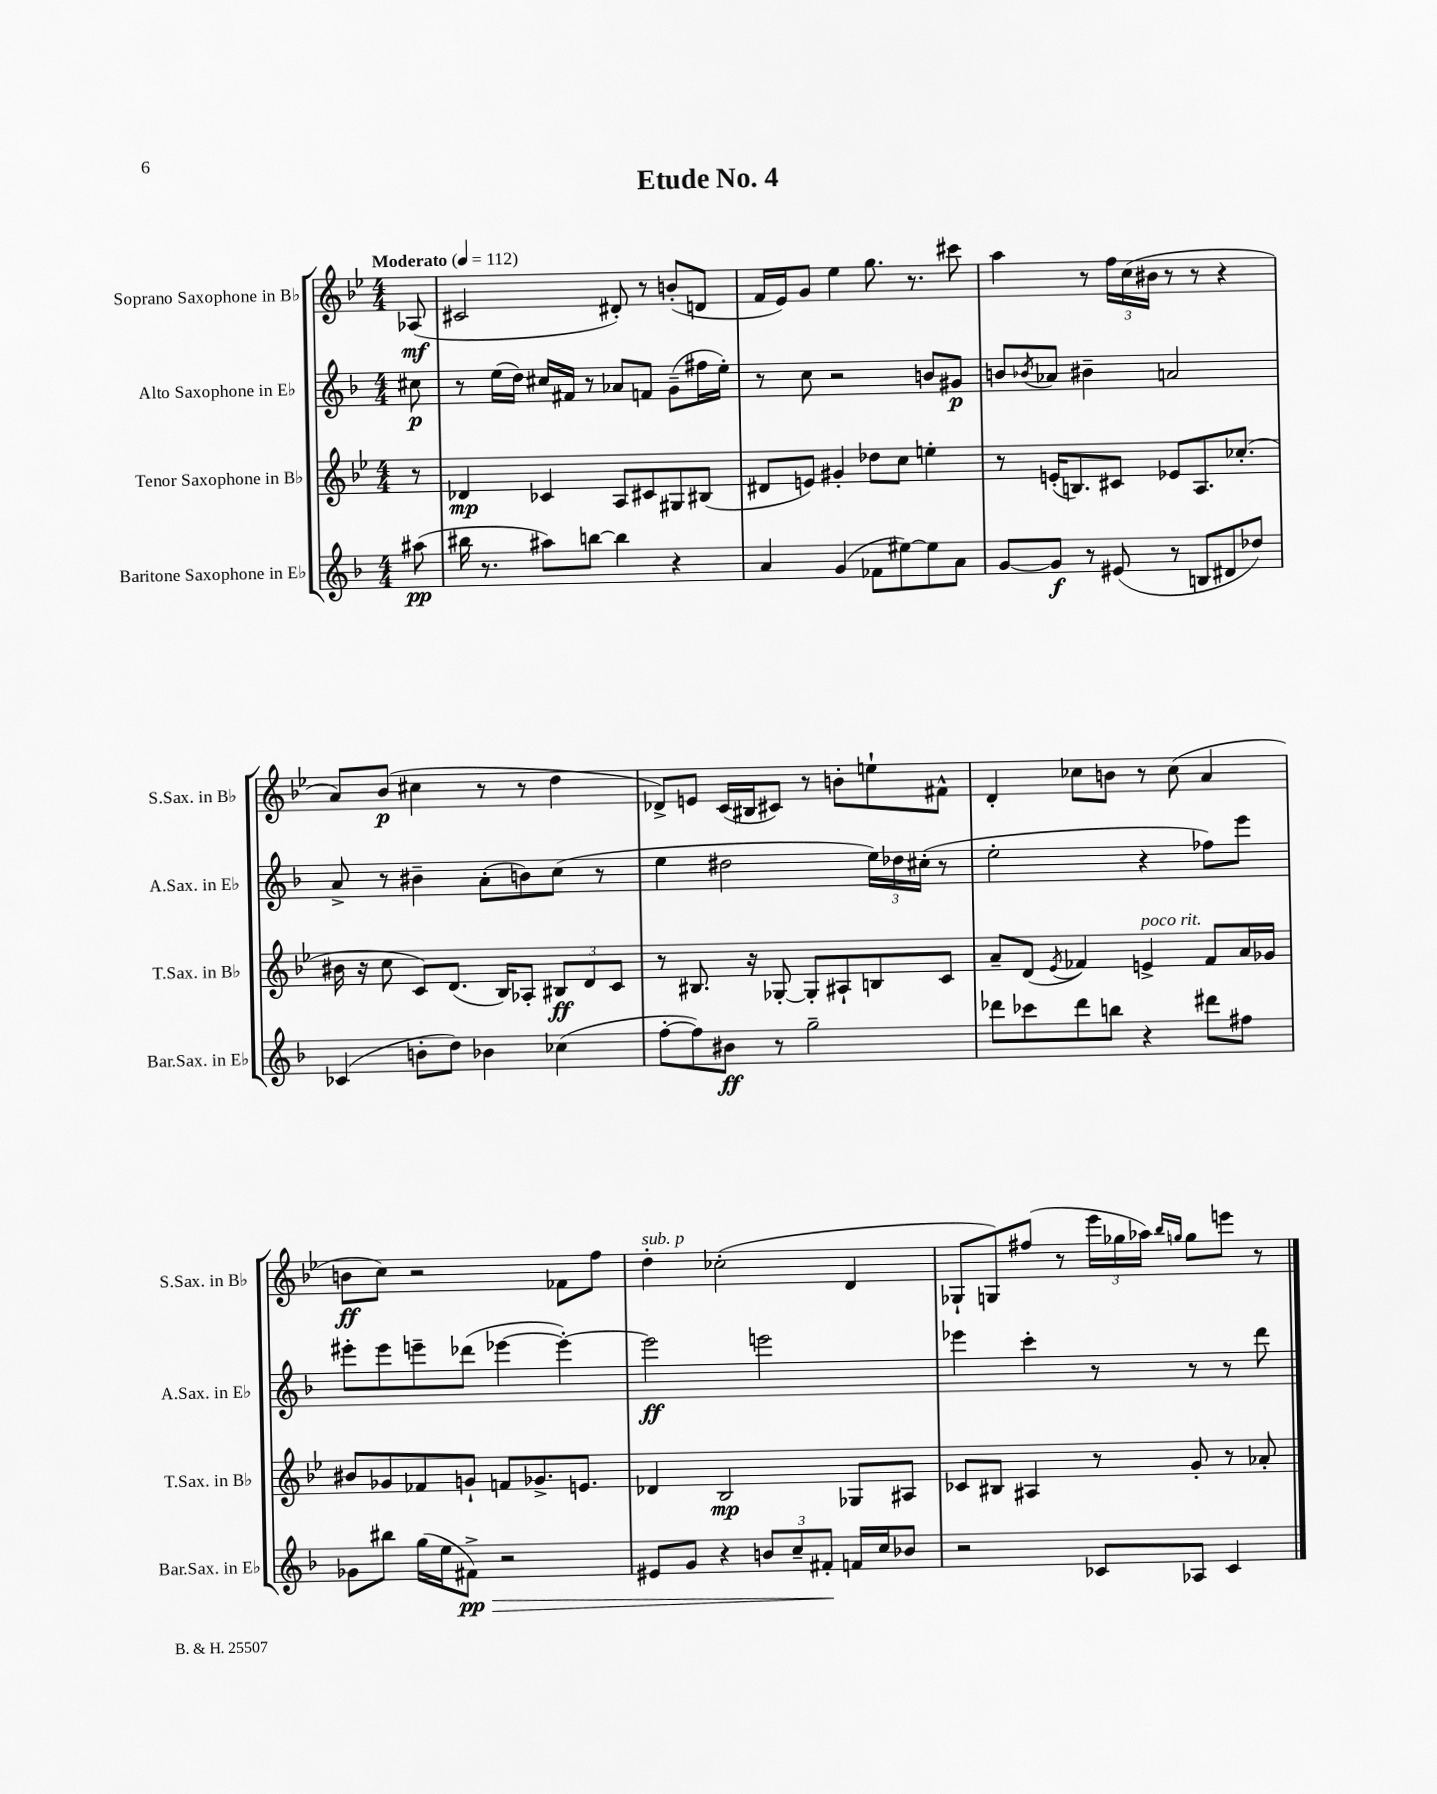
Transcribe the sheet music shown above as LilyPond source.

\header { title = "Etude No. 4" }
<<
\new StaffGroup <<
\new Staff = "s0" \with { instrumentName = "Soprano Saxophone in Bb" shortInstrumentName = "S.Sax. in Bb" } {
    \clef treble \key bes \major \numericTimeSignature \time 4/4 \partial 8 \tempo "Moderato" 4 = 112
    aes8\mf( |
    cis'2 dis'8-.) r8 b'8-.( d'8 |
    f'16 ees'16) g'8 ees''4 g''8. r8. cis'''8 |
    a''4 r8 \tuplet 3/2 { f''16 c''16( bis'16 } r8 r8 r4 |
    a'8) bes'8\p( cis''4 r8 r8 d''4 |
    des'8->) e'8 c'16( bis16 cis'8) r8 b'8-. e''8-! fis'8-^ |
    d'4-. ces''8 b'8 r8 ces''8( a'4 |
    b'8\ff c''8) r2 fes'8 f''8 |
    d''4-.^\markup { \italic "sub. p" } ces''2-.( d'4 |
    ges8-! g8) fis''8( r8 \tuplet 3/2 { ees'''16 ges''16 aes''16) } \grace { bes''16 g''16 } g''8 e'''8 r8 \bar "|." |
}
\new Staff = "s1" \with { instrumentName = "Alto Saxophone in Eb" shortInstrumentName = "A.Sax. in Eb" } {
    \clef treble \key f \major \numericTimeSignature \time 4/4 \partial 8
    cis''8\p |
    r8 e''16( d''16) cis''16 fis'16 r8 aes'8 f'8 g'8--( fis''16 e''16-.) |
    r8 c''8 r2 b'8 gis'8\p |
    b'8 \acciaccatura { bes'8 } aes'8 bis'4-- a'2 |
    a'8-> r8 bis'4-- a'8-.( b'8) c''8( r8 |
    e''4 dis''2 \tuplet 3/2 { e''16) des''16 cis''16-.( } r8 |
    e''2-. r4 fes''8) e'''8 |
    eis'''8-. eis'''8 e'''8-- des'''8( ees'''4~ ees'''4~-.) |
    ees'''2\ff e'''2 |
    ees'''4 c'''4-. r8 r8 r8 d'''8 \bar "|." |
}
\new Staff = "s2" \with { instrumentName = "Tenor Saxophone in Bb" shortInstrumentName = "T.Sax. in Bb" } {
    \clef treble \key bes \major \numericTimeSignature \time 4/4 \partial 8
    r8 |
    des'4\mp ces'4 a8 cis'8 gis8 bis8( |
    dis'8 e'8) gis'4-. des''8 c''8 e''4-. |
    r8 e'16-.( b8.) cis'8 ees'8 a8. ces''8.-.( |
    bis'16 r16 c''8 c'8) d'8.( bes16) aes8-. \tuplet 3/2 { bis8\ff d'8 c'8 } |
    r8 bis8. r16 ges8~-. ges8-. ais8-! b8 c'8 |
    a'8-- d'8( \acciaccatura { ees'8 } fes'4) e'4->^\markup { \italic "poco rit." } fes'8 a'16 ges'16 |
    bis'8 ges'8 fes'8 g'8-! f'8 ges'8.-> e'8. |
    des'4 bes2\mp ges8 ais8 |
    ces'8 bis8 ais4 r8 g'8-. r8 aes'8-. \bar "|." |
}
\new Staff = "s3" \with { instrumentName = "Baritone Saxophone in Eb" shortInstrumentName = "Bar.Sax. in Eb" } {
    \clef treble \key f \major \numericTimeSignature \time 4/4 \partial 8
    ais''8\pp( |
    bis''16 r8. ais''8) b''8~ b''4 r4 |
    a'4 g'4( fes'8 eis''8~) eis''8 a'8 |
    g'8~ g'8\f r8 eis'8( r8 b8 dis'8 des''8) |
    ces'4( b'8-. d''8) bes'4 ces''4( |
    f''8~-. f''8) bis'8\ff r8 g''2-- |
    des'''8 ces'''8 des'''8 b''8 r4 dis'''8 fis''8 |
    ges'8 bis''8 g''16( e''16 fis'8->\pp\>) r2 |
    eis'8 g'8 r4 \tuplet 3/2 { b'8 c''8-- fis'8-.\! } f'16 c''16 bes'8 |
    r2 ces'8 aes8 ces'4 \bar "|." |
}
>>
>>
\layout { \context { \Score \remove "Bar_number_engraver" } }
